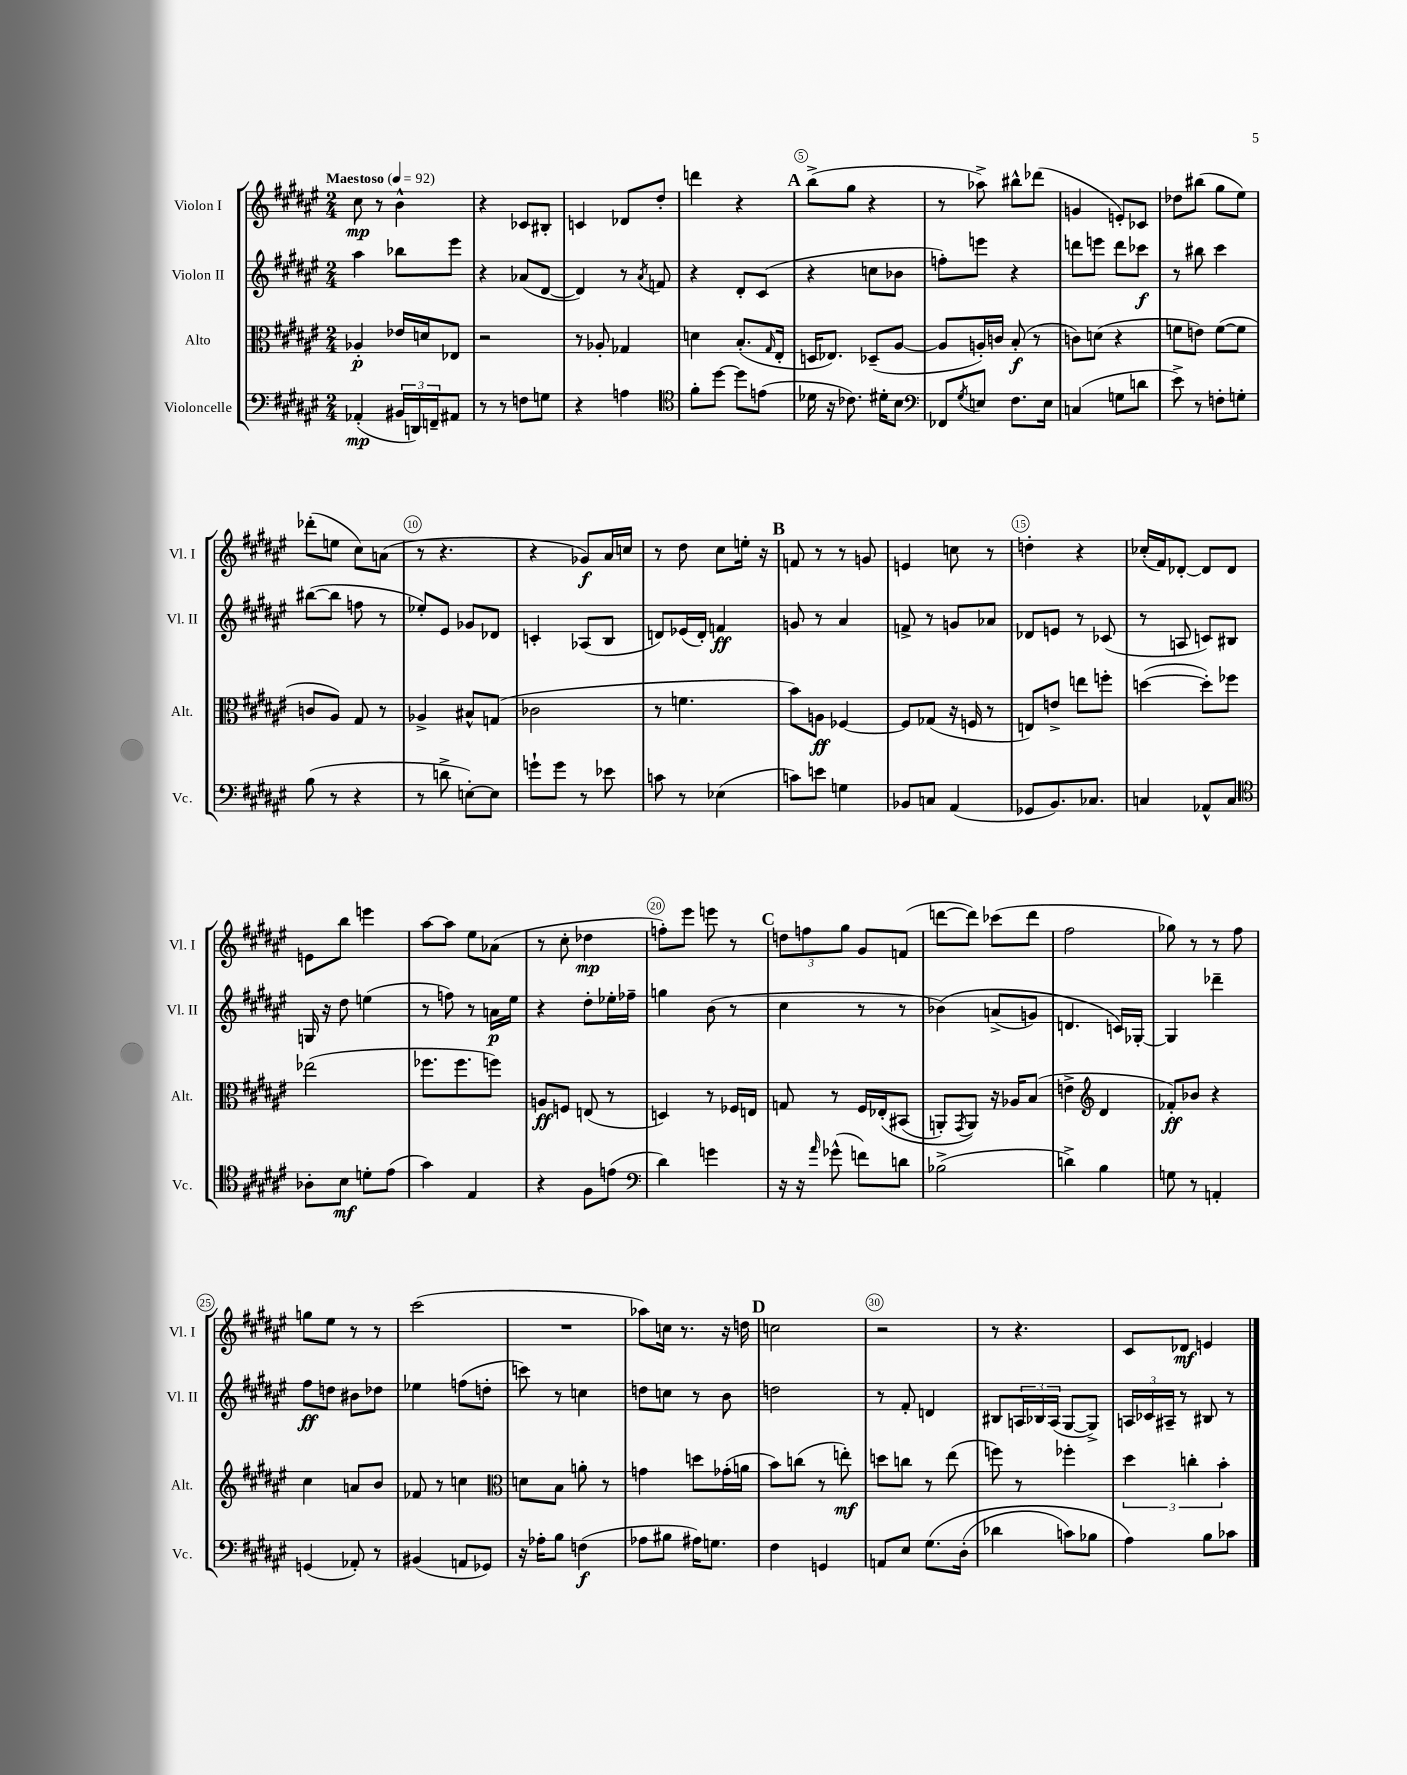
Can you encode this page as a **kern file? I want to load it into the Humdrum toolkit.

**kern	**dynam	**kern	**dynam	**kern	**dynam	**kern	**dynam
*part4	*part4	*part3	*part3	*part2	*part2	*part1	*part1
*staff4	*staff4	*staff3	*staff3	*staff2	*staff2	*staff1	*staff1
*I"Violoncelle	*	*I"Alto	*	*I"Violon II	*	*I"Violon I	*
*I'Vc.	*	*I'Alt.	*	*I'Vl. II	*	*I'Vl. I	*
*clefF4	*	*clefC3	*	*clefG2	*	*clefG2	*
*k[f#c#g#d#a#e#]	*	*k[f#c#g#d#a#e#]	*	*k[f#c#g#d#a#e#]	*	*k[f#c#g#d#a#e#]	*
*M2/4	*	*M2/4	*	*M2/4	*	*M2/4	*
*MM92	*	*MM92	*	*MM92	*	*MM92	*
=1	=1	=1	=1	=1	=1	=1	=1
!	!	!	!	!	!	!LO:TX:a:B:t=Maestoso	!
(4AA-X'/	mp	4A-X'/	p	4aa#\	.	8cc#\	mp
.	.	.	.	.	.	8r	.
24BB#X/LL	.	16e-X/LL	.	8bb-X\L	.	4b^^\	.
24DDn/)	.	.	.	.	.	.	.
.	.	16dn/J	.	.	.	.	.
24FFn~/J	.	.	.	.	.	.	.
8AA#X/J	.	8E-X/J	.	8eee#\J	.	.	.
=2	=2	=2	=2	=2	=2	=2	=2
8r	.	2r	.	4r	.	4r	.
8r	.	.	.	.	.	.	.
8Fn\L	.	.	.	(8a-X/L	.	8c-X/L	.
8Gn\J	.	.	.	[8d#/J	.	8B#X'/J	.
=3	=3	=3	=3	=3	=3	=3	=3
4r	.	8r	.	4d#/])	.	4cn/	.
.	.	8A-X'/	.	.	.	.	.
4An\	.	4G-X/	.	8r	.	8d-X/L	.
.	.	.	.	8qa#/	.	.	.
.	.	.	.	8fn/	.	8dd#'/J	.
=4	=4	=4	=4	=4	=4	=4	=4
*clefC4	*	*	*	*	*	*	*
8f#'\L	.	4dn\	.	4r	.	4dddn\	.
[8dd#\J	.	.	.	.	.	.	.
8dd#\L]	.	(8.B'/L	.	8d#'/L	.	4r	.
(8en\J	.	.	.	(8c#/J	.	.	.
.	.	16qqG#/	.	.	.	.	.
.	.	16E#'/Jk	.	.	.	.	.
!!LO:REH:place=s1:t=A
=5	=5	=5	=5	=5	=5	=5	=5
16d-X\	.	16Dn/KL	.	4r	.	(8bb^\L	.
16r	.	8.E-X/J)	.	.	.	.	.
8.c-X\)	.	.	.	.	.	8gg#\J	.
.	.	(8D-X~/L	.	8ccn\L	.	4r	.
16d#X'\KL	.	.	.	.	.	.	.
8B\J	.	[8A#/J	.	8b-X\J	.	.	.
=6	=6	=6	=6	=6	=6	=6	=6
*clefF4	*	*	*	*	*	*	*
8FF-X/L	.	8A#/L]	.	8ffn'\L)	.	8r	.
8qG#/	.	.	.	.	.	.	.
8En/J	.	16An'/L)	.	8eeen\J	.	8aa-X^\)	.
.	.	16cn/JJ	.	.	.	.	.
8.F#\L	.	(8B'/	f	4r	.	8bb#X^^\L	.
.	.	8r	.	.	.	(8ddd-X\J	.
16E\Jk	.	.	.	.	.	.	.
=7	=7	=7	=7	=7	=7	=7	=7
(4Cn/	.	8cn\L)	.	8dddn\L	.	4gn/	.
.	.	(8dn\J	.	8eeen\J	.	.	.
8Gn\L	.	4r	.	8ddd\L	.	8en'/L)	.
8dn\J	.	.	.	8ccc-X\J	f	8c-X/J	.
=8	=8	=8	=8	=8	=8	=8	=8
8e#^\)	.	8fn\L	.	8r	.	8dd-X\L	.
8r	.	8en\J)	.	8bb#X\	.	(8bb#X\J	.
8Fn'\L	.	([8f\L	.	4ccc#\	.	8gg#\L	.
8Gn'\J	.	8f\J]	.	.	.	8ee#\J)	.
!!LO:LB:g=z
=9	=9	=9	=9	=9	=9	=9	=9
(8B\	.	8cn/L	.	([8bb#X\L	.	(8ddd-X'\L	.
8r	.	8A#/J)	.	8bb#\J]	.	8een\J	.
4r	.	8G#/	.	8ffn\	.	8cc#\L)	.
.	.	8r	.	8r	.	(8an\J	.
=10	=10	=10	=10	=10	=10	=10	=10
8r	.	4A-X^/	.	8ee-X'/L)	.	8r	.
8dn^\	.	.	.	8e#/J	.	4.r	.
[8En'\L)	.	8B#X^^/L	.	8g-X/L	.	.	.
8E\J]	.	(8Gn/J	.	8d-X/J	.	.	.
=11	=11	=11	=11	=11	=11	=11	=11
8gn`\L	.	2c-X\	.	4cn'/	.	4r	.
8g\J	.	.	.	.	.	.	.
8r	.	.	.	(8A-X/L	.	8g-X/L)	f
8e-X\	.	.	.	8B/J	.	16a#/L	.
.	.	.	.	.	.	16ccn/JJ	.
=12	=12	=12	=12	=12	=12	=12	=12
8cn\	.	8r	.	8dn/L)	.	8r	.
8r	.	4.fn\	.	(16e-X/L	.	8dd#\	.
.	.	.	.	16d'/JJ)	.	.	.
(4E-X\	.	.	.	4fn/	ff	8cc#\L	.
.	.	.	.	.	.	16een'\Jk	.
.	.	.	.	.	.	16r	.
!!LO:REH:place=s1:t=B
=13	=13	=13	=13	=13	=13	=13	=13
8cn\L)	.	8b\L)	.	8gn/	.	8fn/	.
8en\J	.	8An\J	ff	8r	.	8r	.
4Gn\	.	[4F-X/	.	4a#/	.	8r	.
.	.	.	.	.	.	8gn/	.
=14	=14	=14	=14	=14	=14	=14	=14
8BB-X/L	.	8F-/L]	.	8fn^/	.	4en/	.
8Cn/J	.	(8G-X/J	.	8r	.	.	.
(4AA#/	.	16r	.	8gn/L	.	8ccn\	.
.	.	16Fn/	.	.	.	.	.
.	.	8r	.	8a-X/J	.	8r	.
=15	=15	=15	=15	=15	=15	=15	=15
8GG-X/L	.	8En/L)	.	8d-X/L	.	4ddn'\	.
8.BB/)	.	8en^/J	.	8en/J	.	.	.
.	.	8een\L	.	8r	.	4r	.
8.C-X/J	.	.	.	.	.	.	.
.	.	8ffn'\J	.	(8c-X/	.	.	.
=16	=16	=16	=16	=16	=16	=16	=16
4Cn/	.	([4ddn\	.	8r	.	(16cc-X'/LL	.
.	.	.	.	.	.	16f#/J)	.
.	.	.	.	8An/	.	[8d-X'/J	.
8AA-X^^/L	.	8dd'\L])	.	8cn/L)	.	8d-/L]	.
8C/J	.	8ff-X\J	.	8B#X/J	.	8d-/J	.
!!LO:LB:g=z
=17	=17	=17	=17	=17	=17	=17	=17
*clefC4	*	*	*	*	*	*	*
8A-X'\L	.	(2ee-X\	.	16Gn/	.	8en\L	.
.	.	.	.	16r	.	.	.
8B\J	mf	.	.	8dd#\	.	8bb\J	.
8dn'\L	.	.	.	(4een\	.	4eeen\	.
(8e#\J	.	.	.	.	.	.	.
=18	=18	=18	=18	=18	=18	=18	=18
4g#\)	.	8.ff-X\L	.	8r	.	[8aa#\L	.
.	.	.	.	8ffn\)	.	8aa#\J]	.
.	.	8.ff-\	.	.	.	.	.
4E#/	.	.	.	8r	.	8ee#\L	.
.	.	8ffn\J)	.	16an\LL	p	(8a-X\J	.
.	.	.	.	16ee#\JJ	.	.	.
=19	=19	=19	=19	=19	=19	=19	=19
4r	.	8An/L	ff	4r	.	8r	.
.	.	8Fn/J	.	.	.	8cc#'\	.
8F#\L	.	(8En/	.	8dd#'\L	.	4dd-X\	mp
(8en\J	.	8r	.	16ee-X'\L	.	.	.
.	.	.	.	16ff-X~\JJ	.	.	.
=20	=20	=20	=20	=20	=20	=20	=20
*clefF4	*	*	*	*	*	*	*
4d#\)	.	4Dn/)	.	4ggn\	.	8ffn'\L)	.
.	.	.	.	.	.	8eee#\J	.
4gn\	.	8r	.	(8b\	.	8eeen\	.
.	.	16F-X/LL	.	8r	.	8r	.
.	.	16En/JJ	.	.	.	.	.
!!LO:REH:place=s1:t=C
=21	=21	=21	=21	=21	=21	=21	=21
16r	.	8Gn/	.	4cc#\	.	12ddn\L	.
16r	.	.	.	.	.	.	.
.	.	.	.	.	.	12ffn\	.
16qqa#/	.	.	.	.	.	.	.
(8g-X^^\	.	8r	.	.	.	.	.
.	.	.	.	.	.	12gg#\J	.
8fn\L)	.	16F#/LL	.	8r	.	8g#/L	.
.	.	(16E-X'/J	.	.	.	.	.
8dn\J	.	(8BB#X/J	.	8r	.	(8fn/J	.
=22	=22	=22	=22	=22	=22	=22	=22
(2B-X^\	.	8AAn'/L)	.	(4b-X\)	.	[8dddn\L	.
.	.	8qGG#/	.	.	.	.	.
.	.	8AA/J)	.	.	.	8ddd\J])	.
.	.	16r	.	(8an^/L	.	(8ccc-X\L	.
.	.	16A-X/KL	.	.	.	.	.
.	.	(8B/J	.	8gn/J)	.	8ddd\J	.
=23	=23	=23	=23	=23	=23	=23	=23
4dn^\)	.	4en^\	.	4.dn/	.	2ff#\	.
*	*	*clefG2	*	*	*	*	*
4B\	.	4d#/	.	.	.	.	.
.	.	.	.	16cn/LL)	.	.	.
.	.	.	.	[16G-X'/JJ	.	.	.
=24	=24	=24	=24	=24	=24	=24	=24
8Gn\	.	8f-X'/L)	ff	4G-/]	.	8gg-X\)	.
8r	.	8b-X/J	.	.	.	8r	.
4AAn'/	.	4r	.	4ddd-X~\	.	8r	.
.	.	.	.	.	.	8ff#\	.
!!LO:LB:g=z
=25	=25	=25	=25	=25	=25	=25	=25
(4GGn/	.	4cc#\	.	8ff#\L	ff	8ggn\L	.
.	.	.	.	8ddn\J	.	8ee#\J	.
8AA-X'/)	.	8an/L	.	8b#X\L	.	8r	.
8r	.	8b/J	.	8dd-X\J	.	8r	.
=26	=26	=26	=26	=26	=26	=26	=26
(4BB#X/	.	8f-X/	.	4ee-X\	.	(2ccc#\	.
.	.	8r	.	.	.	.	.
8AAn/L	.	4ccn\	.	(8ffn\L	.	.	.
8GG-X/J)	.	.	.	8ddn'\J	.	.	.
=27	=27	=27	=27	=27	=27	=27	=27
*	*	*clefC3	*	*	*	*	*
16r	.	8dn\L	.	8cccn\)	.	2r	.
16A-X'\KL	.	.	.	.	.	.	.
8B\J	.	8B\J	.	8r	.	.	.
(4Fn\	f	8an'\	.	4ccn\	.	.	.
.	.	8r	.	.	.	.	.
=28	=28	=28	=28	=28	=28	=28	=28
8A-X\L	.	4gn\	.	8ddn\L	.	8aa-X\L)	.
8B#X\J	.	.	.	8ccn\J	.	16ccn\Jk	.
.	.	.	.	.	.	8.r	.
16A#X\KL)	.	8ddn\L	.	8r	.	.	.
8.Gn\J	.	.	.	.	.	.	.
.	.	(16g-X'\L	.	8b\	.	16r	.
.	.	16an\JJ	.	.	.	16ddn\	.
!!LO:REH:place=s1:t=D
=29	=29	=29	=29	=29	=29	=29	=29
4F#\	.	8b\L)	.	2ddn\	.	2ccn\	.
.	.	(8ccn\J	.	.	.	.	.
4GGn/	.	8r	.	.	.	.	.
.	.	8een'\)	mf	.	.	.	.
=30	=30	=30	=30	=30	=30	=30	=30
8AAn/L	.	8ddn\L	.	8r	.	2r	.
8E#/J	.	8ccn\J	.	8f#'/	.	.	.
(8.G#\L	.	8r	.	4dn/	.	.	.
.	.	(8ee#\	.	.	.	.	.
(16D#'\Jk	.	.	.	.	.	.	.
=31	=31	=31	=31	=31	=31	=31	=31
4d-X\	.	8ffn\)	.	8B#X/L	.	8r	.
.	.	8r	.	24An/L	.	4.r	.
.	.	.	.	24B-X/	.	.	.
.	.	.	.	(24A/JJ	.	.	.
8cn\L)	.	4ff-X'\	.	[8G#/L	.	.	.
8B-X\J	.	.	.	8G#^/J])	.	.	.
=32	=32	=32	=32	=32	=32	=32	=32
4A#\)	.	6dd#\	.	24An/LL	.	8c#/L	.
.	.	.	.	24c-X/	.	.	.
.	.	.	.	24A#X~/JJ	.	.	.
.	.	.	.	8r	.	8d-X/J	mf
.	.	6ccn'\	.	.	.	.	.
8B\L	.	.	.	8B#X/	.	4en/	.
.	.	6b'\	.	.	.	.	.
8c-X\J	.	.	.	8r	.	.	.
==	==	==	==	==	==	==	==
*-	*-	*-	*-	*-	*-	*-	*-
